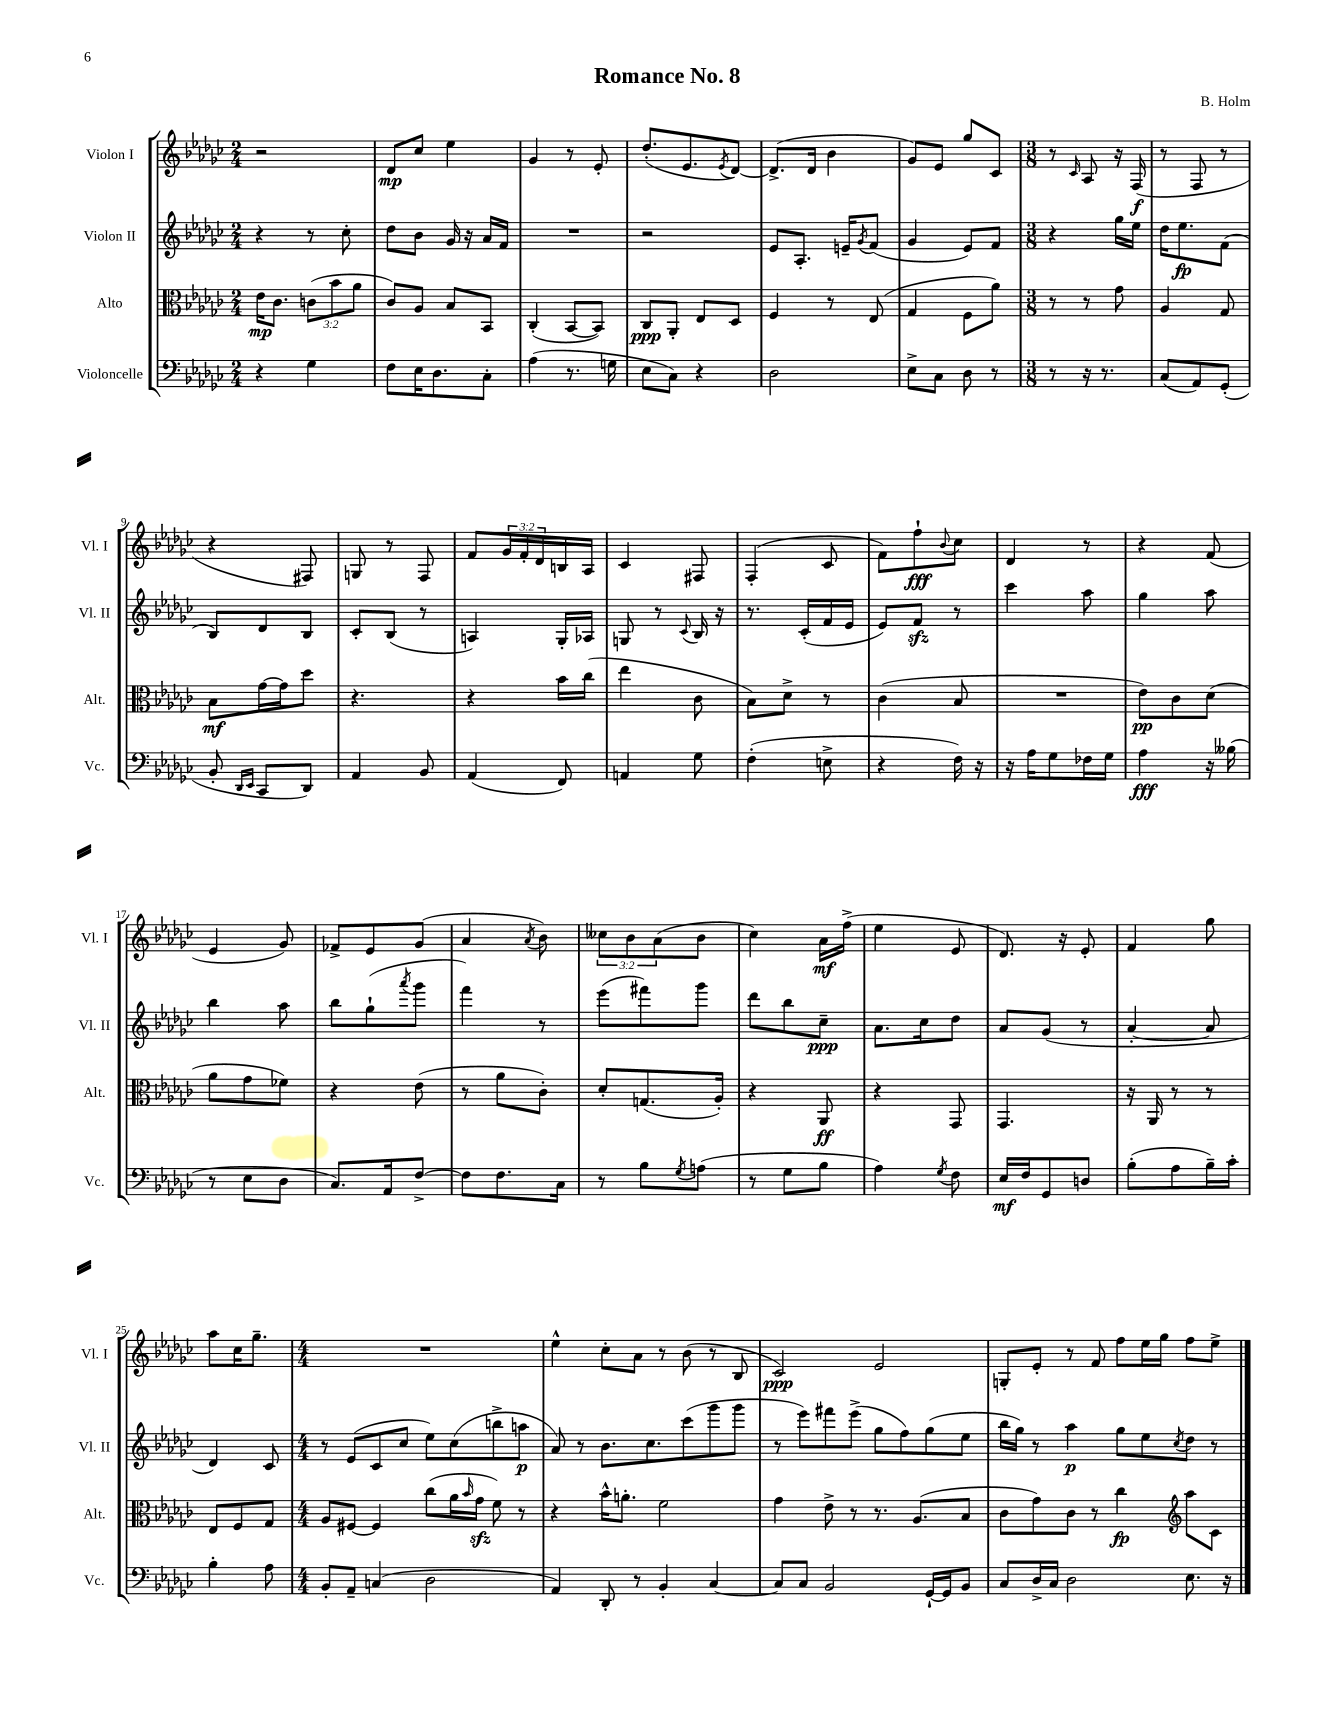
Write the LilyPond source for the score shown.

\header { title = "Romance No. 8" composer = "B. Holm" }
<<
\new StaffGroup <<
\new Staff = "s0" \with { instrumentName = "Violon I" shortInstrumentName = "Vl. I" } {
    \clef treble \key ges \major \numericTimeSignature \time 2/4 \override Staff.TupletNumber.text = #tuplet-number::calc-fraction-text
    r2 |
    des'8\mp ces''8 ees''4 |
    ges'4 r8 ees'8-. |
    des''8.-.( ees'8. \acciaccatura { ees'8 } des'8~) |
    des'8.->( des'16 bes'4 |
    ges'8) ees'8 ges''8 ces'8 |
    \numericTimeSignature \time 3/8 r8 \grace { ces'16 } aes8 r16 f16\f( |
    r8 f8 r8 |
    r4 fis8) |
    g8 r8 f8 |
    f'8 \tuplet 3/2 { ges'16 f'16-. des'16 } b16 aes16 |
    ces'4 fis8 |
    f4-.( ces'8 |
    f'8) f''8-!\fff \appoggiatura { bes'8 } ces''8 |
    des'4 r8 |
    r4 f'8( |
    ees'4 ges'8) |
    fes'8-> ees'8 ges'8( |
    aes'4 \acciaccatura { aes'8 } bes'8) |
    \tuplet 3/2 { ceses''8 bes'8 aes'8( } bes'8 |
    ces''4) aes'16\mf f''16->( |
    ees''4 ees'8 |
    des'8.) r16 ees'8-. |
    f'4 ges''8 |
    aes''8 ces''16 ges''8.-- |
    \numericTimeSignature \time 4/4 R1 |
    ees''4-^ ces''8-. aes'8 r8 bes'8( r8 bes8 |
    ces'2\ppp) ees'2 |
    g8-. ees'8-. r8 f'8 f''8 ees''16 ges''16 f''8 ees''8-> \bar "|." |
}
\new Staff = "s1" \with { instrumentName = "Violon II" shortInstrumentName = "Vl. II" } {
    \clef treble \key ges \major \numericTimeSignature \time 2/4
    r4 r8 ces''8-. |
    des''8 bes'8 ges'16 r16 aes'16 f'16 |
    R2 |
    r2 |
    ees'8 aes8.-. e'16-- \acciaccatura { ges'8 } f'8( |
    ges'4 ees'8) f'8 |
    \numericTimeSignature \time 3/8 r4 ges''16 ees''16 |
    des''16 ees''8.\fp f'8( |
    bes8) des'8 bes8 |
    ces'8-. bes8( r8 |
    a4) ges16-. aes16 |
    g8 r8 \appoggiatura { ces'8 } bes16 r16 |
    r8. ces'16-.( f'16 ees'16 |
    ees'8) f'8\sfz r8 |
    ces'''4 aes''8 |
    ges''4 aes''8 |
    bes''4 aes''8 |
    bes''8 ges''8-!( \acciaccatura { aes'''8 } ges'''8 |
    f'''4) r8 |
    ees'''8( fis'''8) ges'''8 |
    des'''8 bes''8 ces''8--\ppp |
    aes'8. ces''16 des''8 |
    aes'8 ges'8( r8 |
    aes'4~-. aes'8 |
    des'4) ces'8 |
    \numericTimeSignature \time 4/4 r8 ees'8( ces'8 ces''8 ees''8) ces''8( b''8-> a''8\p |
    aes'8) r8 bes'8. ces''8. ces'''8( ges'''8 ges'''8 |
    r8 ees'''8) fis'''8 ees'''8->( ges''8 f''8) ges''8( ees''8 |
    bes''16 ges''16) r8 aes''4\p ges''8 ees''8 \acciaccatura { ces''8 } des''8 r8 \bar "|." |
}
\new Staff = "s2" \with { instrumentName = "Alto" shortInstrumentName = "Alt." } {
    \clef alto \key ges \major \numericTimeSignature \time 2/4 \override Staff.TupletNumber.text = #tuplet-number::calc-fraction-text
    ees'16\mp ces'8. \tuplet 3/2 { c'8( bes'8 aes'8 } |
    ces'8) aes8 bes8 bes,8 |
    ces4-.( bes,8~ bes,8) |
    ces8\ppp aes,8-. ees8 des8 |
    f4 r8 ees8( |
    ges4 f8 aes'8) |
    \numericTimeSignature \time 3/8 r8 r8 ges'8 |
    aes4 ges8 |
    bes8\mf ges'16~ ges'16 des''8 |
    r4. |
    r4 bes'16 ces''16( |
    ees''4 ces'8 |
    bes8) des'8-> r8 |
    ces'4( bes8 |
    R4. |
    ees'8\pp) ces'8 des'8( |
    aes'8 ges'8 fes'8) |
    r4 ees'8( |
    r8 aes'8 ces'8-.) |
    des'8-. g8.( aes16-.) |
    r4 aes,8\ff |
    r4 ges,8 |
    ges,4. |
    r16 aes,16 r8 r8 |
    ees8 f8 ges8 |
    \numericTimeSignature \time 4/4 aes8 fis8~ fis4 ces''8( aes'16 \grace { bes'16 } ges'16\sfz f'8) r8 |
    r4 bes'16-^ a'8.-. f'2 |
    ges'4 ees'8-> r8 r8. aes8.( bes8 |
    ces'8 ges'8) ces'8 r8 ces''4\fp \clef treble aes''8 ces'8 \bar "|." |
}
\new Staff = "s3" \with { instrumentName = "Violoncelle" shortInstrumentName = "Vc." } {
    \clef bass \key ges \major \numericTimeSignature \time 2/4
    r4 ges4 |
    f8 ees16 des8. ces8-. |
    aes4( r8. g16 |
    ees8 ces8) r4 |
    des2 |
    ees8-> ces8 des8 r8 |
    \numericTimeSignature \time 3/8 r8 r16 r8. |
    ces8( aes,8) ges,8-.( |
    bes,8-. \grace { des,16 ees,16 } ces,8 des,8) |
    aes,4 bes,8 |
    aes,4( f,8) |
    a,4 ges8 |
    f4-.( e8-> |
    r4 f16) r16 |
    r16 aes16 ges8 fes16 ges16 |
    aes4\fff r16 beses16( |
    r8 ees8 des8 |
    ces8.) aes,16 f8~-> |
    f8 f8. ces16 |
    r8 bes8 \acciaccatura { ges8 } a8( |
    r8 ges8 bes8 |
    aes4) \acciaccatura { ges8 } f8 |
    ees16\mf f16 ges,8 d8 |
    bes8-.( aes8 bes16--) ces'16-. |
    bes4-. aes8 |
    \numericTimeSignature \time 4/4 bes,8-. aes,8-- c4( des2 |
    aes,4) des,8-. r8 bes,4-. ces4~ |
    ces8 ces8 bes,2 ges,16~-! ges,16 bes,8 |
    ces8 des16-> ces16 des2 ees8. r16 \bar "|." |
}
>>
>>
